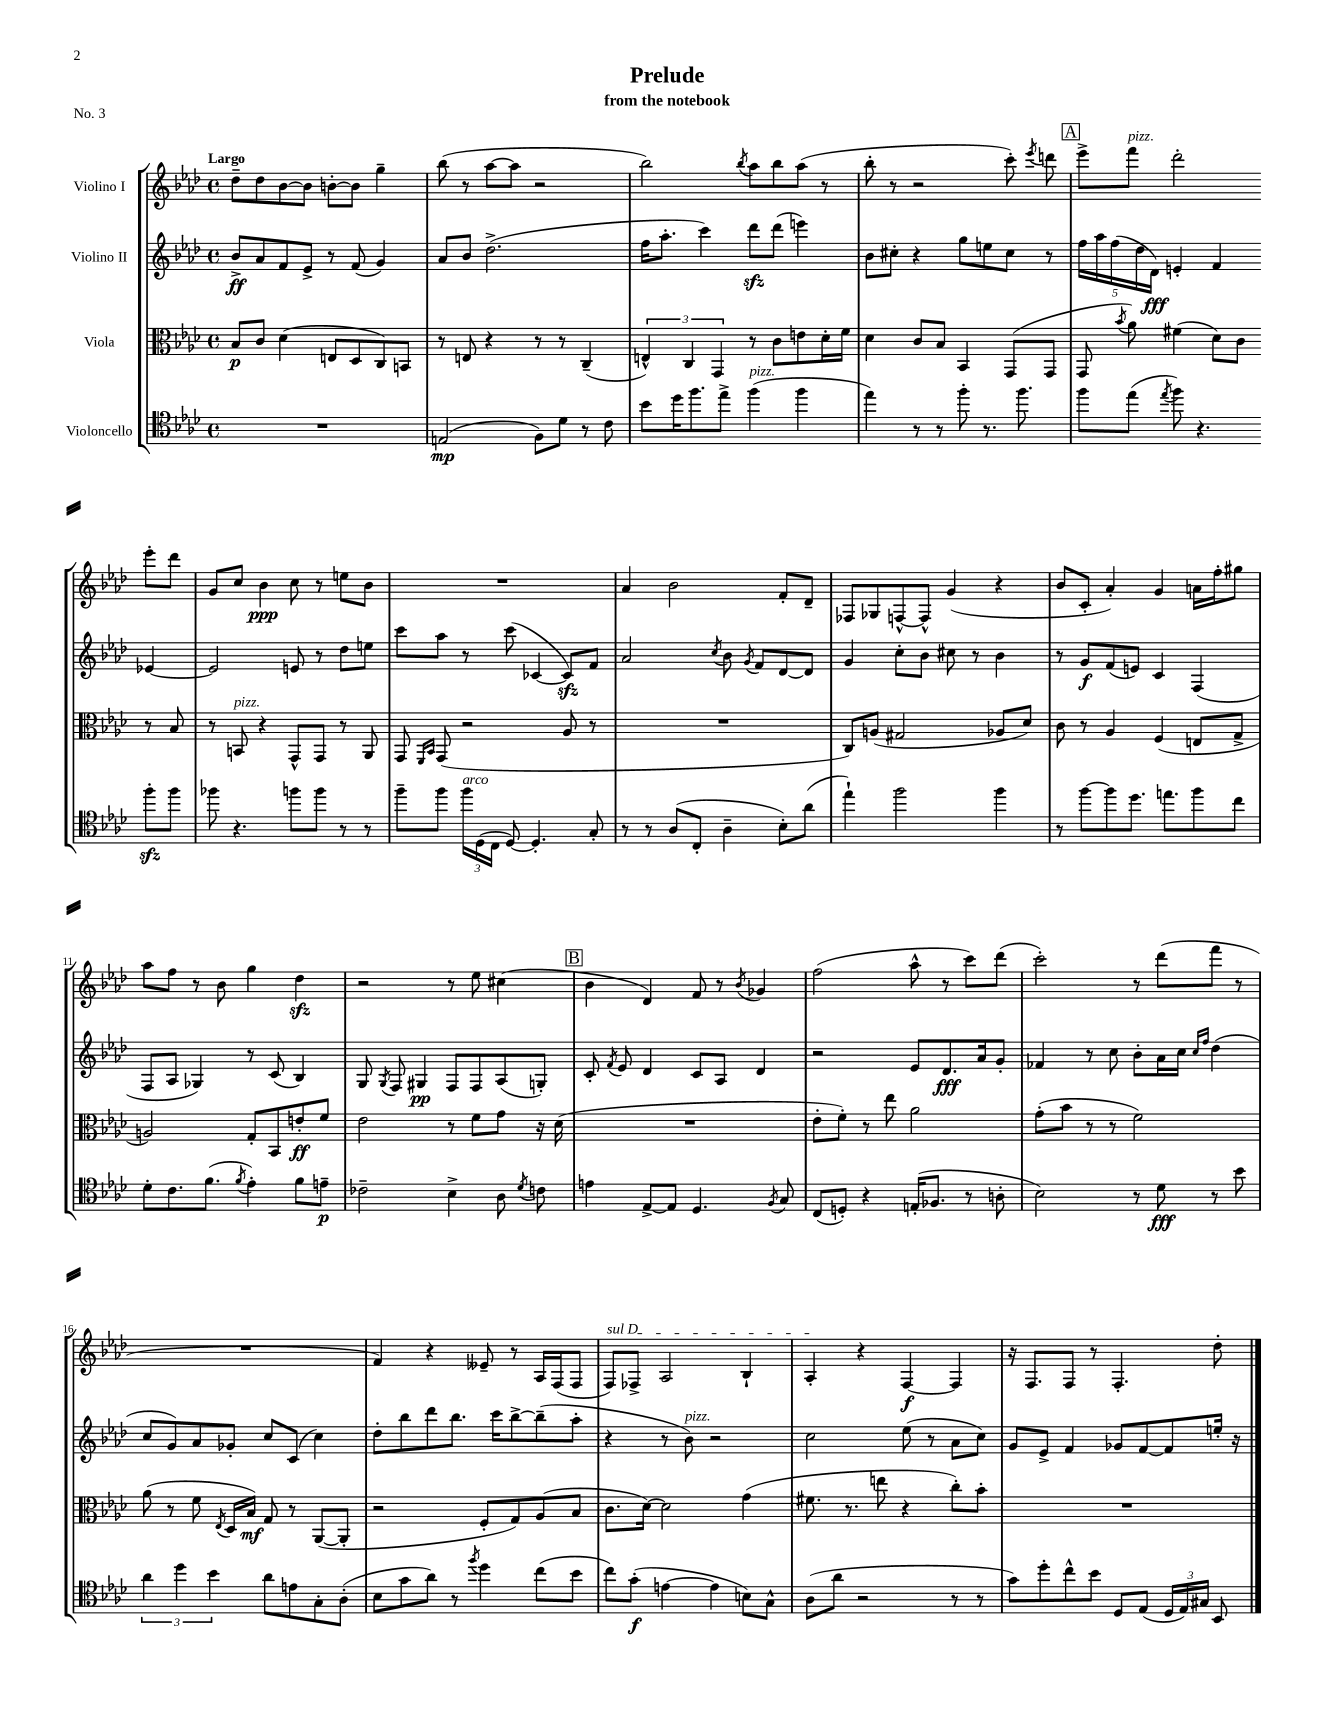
\header { title = "Prelude" subtitle = "from the notebook" piece = "No. 3" }
<<
\new StaffGroup <<
\new Staff = "s0" \with { instrumentName = "Violino I" } {
    \clef treble \key aes \major \defaultTimeSignature \time 4/4 \tempo "Largo"
    \autoBeamOff des''8[-- des''8 bes'8~ bes'8] b'8[~-. b'8] g''4-- |
    bes''8( r8 aes''8[~ aes''8] r2 |
    bes''2) \acciaccatura { bes''8 } aes''8[ bes''8 aes''8]( r8 |
    bes''8-. r8 r2 c'''8-.) \acciaccatura { ees'''8 } d'''8 |
    \mark \markup { \box "A" } ees'''8[-> f'''8]^\markup { \italic "pizz." } des'''2-. ees'''8[-. des'''8] |
    g'8[ c''8] bes'4\ppp c''8 r8 e''8[ bes'8] |
    R1 |
    aes'4 bes'2 f'8[-. des'8]-- |
    fes8[ ges8 f8~-^ f8]-^ g'4( r4 |
    bes'8[ c'8]-. aes'4-.) g'4 a'16[ f''16-. gis''8] |
    aes''8[ f''8] r8 bes'8 g''4 des''4\sfz |
    r2 r8 ees''8 cis''4( |
    \mark \markup { \box "B" } bes'4 des'4) f'8 r8 \acciaccatura { bes'8 } ges'4 |
    f''2( aes''8-^ r8 c'''8[) des'''8]( |
    c'''2-.) r8 des'''8[( f'''8] r8 |
    R1 |
    f'4) r4 eeses'8-- r8 aes16[ f16( f8] |
    \once \override TextSpanner.bound-details.left.text = \markup { \italic "sul D" } f8[\startTextSpan) fes8]-> aes2 bes4-! |
    aes4-.\stopTextSpan r4 f4~\f f4 |
    r16 f8.[ f8] r8 f4.-. des''8-. \bar "|." |
}
\new Staff = "s1" \with { instrumentName = "Violino II" } {
    \clef treble \key aes \major \defaultTimeSignature \time 4/4
    \autoBeamOff bes'8[->\ff aes'8 f'8 ees'8]-> r8 f'8( g'4) |
    aes'8[ bes'8] des''2.->( |
    f''16[ aes''8.]-. c'''4) des'''8[\sfz des'''8]( e'''4) |
    bes'8[ cis''8]-. r4 g''8[ e''8 cis''8] r8 |
    \mark \markup { \box "A" } \tuplet 5/4 { f''16[ aes''16 f''16( des''16 des'16]\fff) } e'4-. f'4 ees'4~ |
    ees'2 e'8 r8 des''8[ e''8] |
    c'''8[ aes''8] r8 c'''8( ces'4~ ces'8[\sfz) f'8] |
    aes'2 \acciaccatura { c''8 } bes'8 \acciaccatura { g'8 } f'8[ des'8~ des'8] |
    g'4 c''8[-. bes'8] cis''8 r8 bes'4 |
    r8 g'8[\f f'8( e'8]) c'4 f4( |
    f8[ aes8] ges4) r8 c'8( bes4) |
    g8 \acciaccatura { g8 } f8 gis4\pp f8[ f8 aes8( g8]-.) |
    \mark \markup { \box "B" } c'8-. \acciaccatura { f'8 } ees'8 des'4 c'8[ aes8] des'4 |
    r2 ees'8[ des'8.\fff aes'16 g'8]-. |
    fes'4 r8 c''8 bes'8[-. aes'16 c''16] \grace { c''16[ f''16] } des''4( |
    c''8[ g'8) aes'8 ges'8]-. c''8[ c'8]( c''4) |
    des''8[-. bes''8 des'''8 bes''8.] c'''16[ bes''8~-> bes''8--( aes''8]-. |
    r4 r8 bes'8^\markup { \italic "pizz." }) r2 |
    c''2 ees''8( r8 aes'8[ c''8]) |
    g'8[ ees'8]-> f'4 ges'8[ f'8~ f'8 e''16]-. r16 \bar "|." |
}
\new Staff = "s2" \with { instrumentName = "Viola" } {
    \clef alto \key aes \major \defaultTimeSignature \time 4/4
    \autoBeamOff bes8[\p c'8] des'4( e8[ des8 c8) b,8] |
    r8 e8 r4 r8 r8 c4--( |
    \tuplet 3/2 { e4-^) c4 g,4 } r8 c'8[ e'8 des'16-. f'16] |
    des'4 c'8[ bes8] bes,4 g,8[( g,8] |
    \mark \markup { \box "A" } g,8 \acciaccatura { bes'8 } aes'8) fis'4( des'8[) c'8] r8 bes8 |
    r8 b,8^\markup { \italic "pizz." } r4 g,8[-^ g,8] r8 aes,8 |
    g,8 \grace { f,16[ bes,16] } g,8( r2 aes8 r8 |
    R1 |
    c8[) a8]( gis2 aes8[ des'8]) |
    c'8 r8 aes4 f4( e8[ g8]-> |
    a2) g8[-. bes,8 e'8-.\ff f'8] |
    ees'2 r8 f'8[ g'8] r16 des'16( |
    \mark \markup { \box "B" } R1 |
    ees'8[-. f'8]-.) r8 ees''8 aes'2 |
    g'8[-.( bes'8] r8 r8 f'2) |
    aes'8( r8 f'8 \acciaccatura { ees8 } des16[ bes16]\mf) g8 r8 aes,8[~( aes,8]-. |
    r2 f8[-. g8) aes8( bes8] |
    c'8.[ des'16]~) des'2 g'4( |
    fis'8. r8. e''8 r4 c''8[-.) bes'8]-. |
    R1 \bar "|." |
}
\new Staff = "s3" \with { instrumentName = "Violoncello" } {
    \clef tenor \key aes \major \defaultTimeSignature \time 4/4
    \autoBeamOff R1 |
    e2\mp( f8[) des'8] r8 c'8 |
    bes'8[ des''16 f''8. ees''8]-> f''4^\markup { \italic "pizz." }( f''4 |
    ees''4) r8 r8 f''8-. r8. f''8. |
    \mark \markup { \box "A" } f''8[ ees''8]( \acciaccatura { ees''8 } f''8) r4. f''8[-.\sfz f''8] |
    fes''8 r4. f''8[ f''8] r8 r8 |
    f''8[-- f''8] \tuplet 3/2 { f''16[^\markup { \italic "arco" } des16( c16] } des8~) des4.-. g8-. |
    r8 r8 aes8[( c8]-. aes4-- bes8[-.) aes'8]( |
    ees''4-!) f''2 f''4 |
    r8 f''8[~ f''8 des''8.] e''8.[ f''8 c''8] |
    des'8[-. c'8. f'8.]( \acciaccatura { f'8 } ees'4-.) f'8[ e'8]--\p |
    ces'2-- bes4-> aes8 \acciaccatura { des'8 } c'8 |
    \mark \markup { \box "B" } e'4 ees8[~-> ees8] des4. \acciaccatura { f8 } g8 |
    c8[( d8]-.) r4 e16[-.( fes8.] r8 a8-. |
    bes2) r8 des'8\fff r8 bes'8 |
    \tuplet 3/2 { aes'4 des''4 bes'4 } aes'8[ e'8 g8-. aes8]-.( |
    bes8[ g'8 aes'8]) r8 \acciaccatura { f''8 } des''4 c''8[( bes'8] |
    c''8[) g'8]-.\f( e'4~ e'4 b8[) g8]-^ |
    aes8[( aes'8] r2 r8 r8 |
    g'8[) des''8-. c''8-^ bes'8] des8[ ees8]( \tuplet 3/2 { des16[ ees16) gis16] } bes,8 \bar "|." |
}
>>
>>
